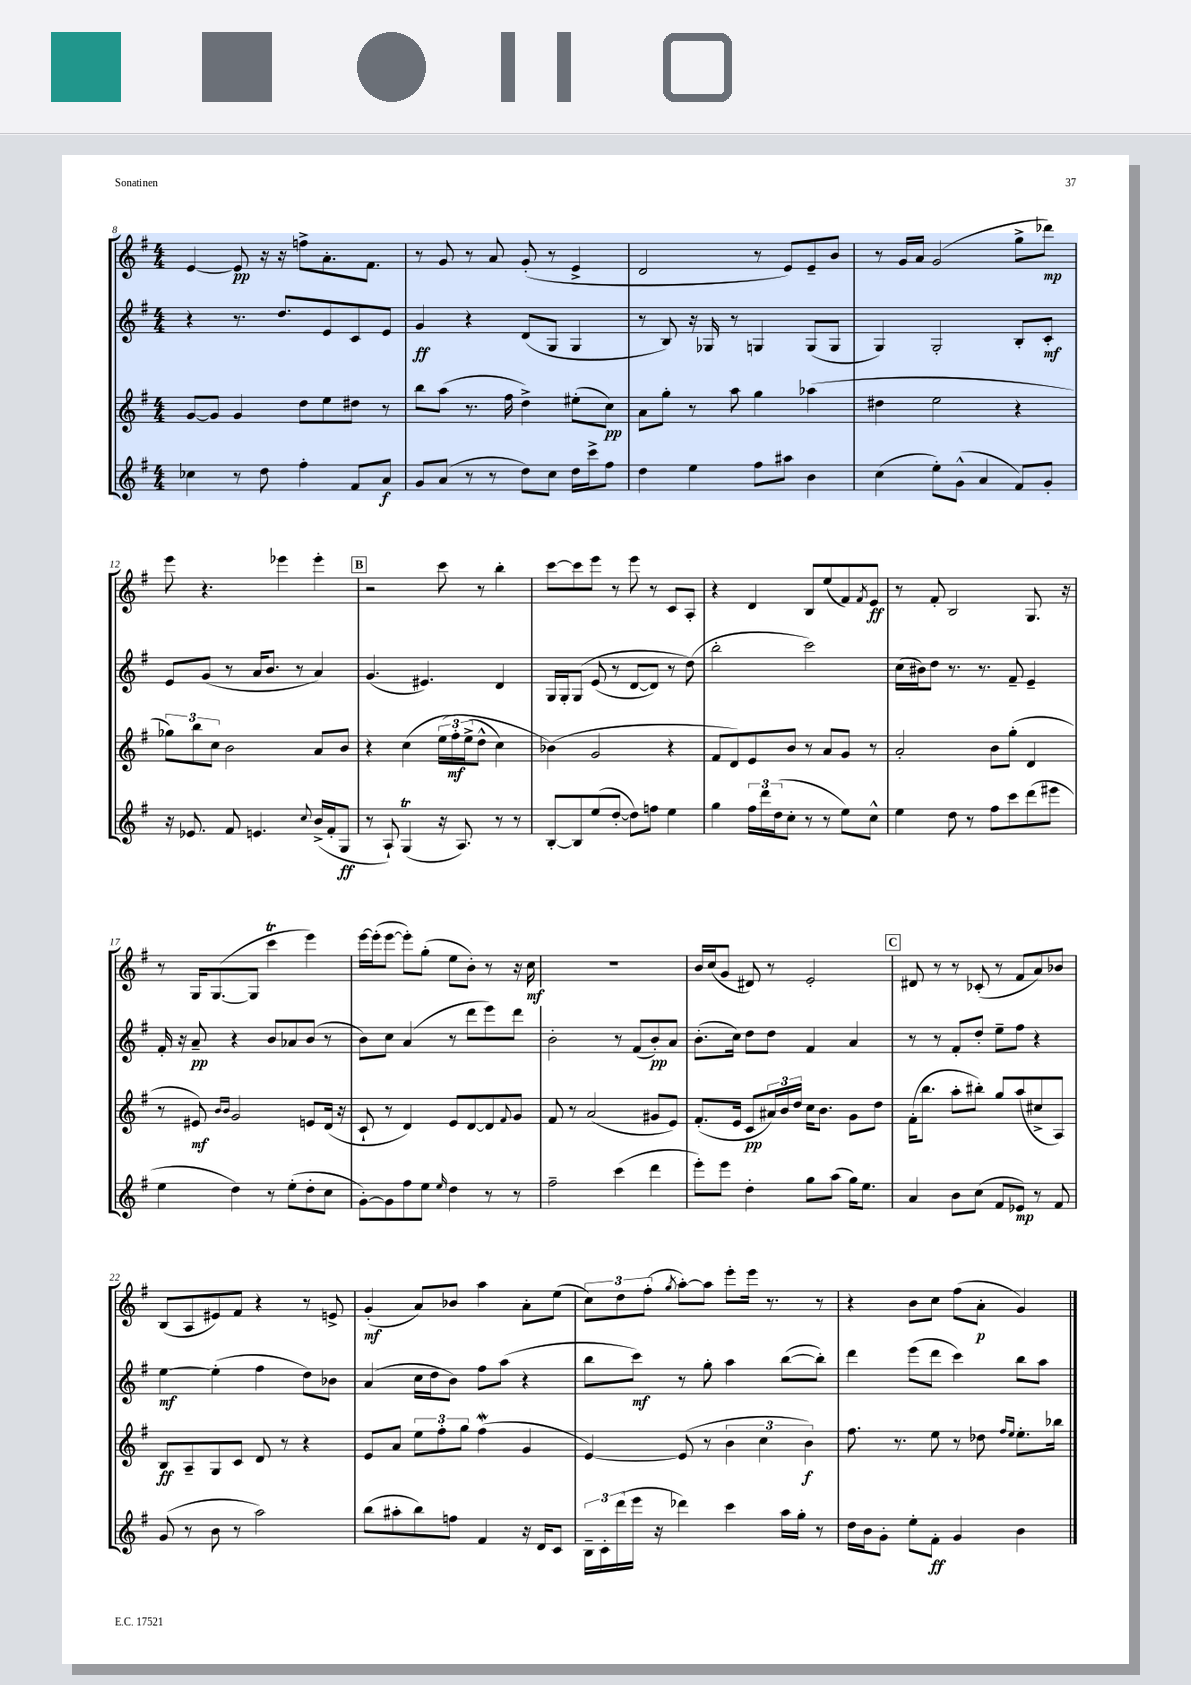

**kern	**kern	**kern	**kern
*staff4	*staff3	*staff2	*staff1
*clefG2	*clefG2	*clefG2	*clefG2
*k[f#]	*k[f#]	*k[f#]	*k[f#]
*M4/4	*M4/4	*M4/4	*M4/4
4cc-	[8g	4r	[4e
.	8g]	.	.
8r	4g	8.r	8e]
8dd	.	.	16r
.	.	8.dd	16r
4ff#'	8dd	.	8ff^
.	8ee	8e	8.a'
8f#	8dd#	8c	.
.	.	.	8.f#
8a	8r	8e	.
=	=	=	=
8g	8bb	4g	8r
(8a	(8aa	.	8g
8r	8.r	4r	8r
8r	.	.	8a
.	16ff#	.	.
8dd)	4dd^)	(8d	(8g'
8cc	.	8G	8r
16dd	(8ee#'	4G	4e^
16ccc^	.	.	.
8ff#	8cc)	.	.
=	=	=	=
4dd	8a	8r	2d
.	8gg'	8B)	.
4ee	8r	16r	.
.	.	16G-	.
.	8aa	8r	.
8ff#	4gg	4G	8r
8aa#	.	.	8e)
4b	(4aa-	(8G	8e~
.	.	8G	8b
=	=	=	=
(4cc	4dd#	4G)	8r
.	.	.	16g
.	.	.	16a
8ee')	2ee	2G'	(2g
(8g^^	.	.	.
4a	.	.	.
8f#)	4r	8B'	8gg^
8g'	.	8c'	8ddd-)
=	=	=	=
16r	12gg-)	8e	8eee
8.e-	.	.	.
.	12bb	.	.
.	.	(8g	4.r
.	12cc	.	.
8f#	2b	8r	.
4.e	.	16a	.
.	.	8.b	.
.	.	.	4eee-
.	.	8r	.
8qqcc	.	.	.
(16b^	8a	4a)	4eee-'
16f#'	.	.	.
8G	8b	.	.
=	=	=	=
8r	4r	(4.g	2r
8A`)	.	.	.
(4G	(4cc	.	.
.	.	4.e#)	.
16r	&(24ee	.	8ccc
.	24ff#')	.	.
8.A)	.	.	.
.	(24ee^	.	.
.	8dd^^	.	8r
8r	4cc)	4d	4bb'
8r	.	.	.
=	=	=	=
[8B'	(4b-&)	16G	[8ccc
.	.	16G'	.
8B]	.	&(8G	8ccc]
(8ee	2g	(8e	8eee
[8dd'	.	8r	8r
8dd])	.	[8d	8eee
8ff	.	8d])	8r
4ee	4r	8r	8c
.	.	(8dd&)	8A'
=	=	=	=
4gg	8f#	2bb'	4r
.	8d)	.	.
24ff#	8e	.	4d
24ddd	.	.	.
(24dd	.	.	.
8cc'	8b	.	.
8r	8r	2ccc)	8B
8r	8a	.	(8ee
8ee)	8g	.	8f#)
.	.	.	8qf#
8cc^^	8r	.	8e
=	=	=	=
4ee	2a'	(16cc	8r
.	.	16b#)	.
.	.	8dd	8f#'
8dd	.	8.r	2B
8r	.	.	.
.	.	8.r	.
8ff#	8b	.	.
8ccc	(8gg'	8f#~	.
(8ddd	4d	4e~	8.G
8eee#	.	.	.
.	.	.	16r
=	=	=	=
4ee	8r	16f#'	8r
.	.	16r	.
.	8e#)	8a~	16G
.	.	.	([8.G
.	16qqb	.	.
.	16qqb	.	.
4dd)	2g	4r	.
.	.	.	8G]
8r	.	8b	4ccc
(8ee'	.	8a-	.
8dd'	8e	(8b	4eee)
8cc	(16d	8r	.
.	16r	.	.
=	=	=	=
[8g')	8c`	8b)	[16eee
.	.	.	(16eee']
8g]	8r	8cc	[8eee
8ff#	4d)	(4a	8eee'])
8ee	.	.	(8gg'
16qqee	.	.	.
4dd	8e	8r	8ee
.	[8d	8ddd	8b')
8r	8d]	8eee)	8r
.	8qqf#	.	.
8r	8g	8ddd	16r
.	.	.	16cc
=	=	=	=
2ff#~	8f#	2b'	1r
.	8r	.	.
.	(2a	.	.
(4ccc	.	8r	.
.	.	(8f#	.
4ddd	8g#	8b')	.
.	8e)	8a	.
=	=	=	=
8eee')	(8.f#'	(8.b'	16b
.	.	.	(16cc
8eee	.	.	8g
.	16e	16cc)	.
4dd'	8c	8dd	8d#)
.	24a#)	8dd	8r
.	24b	.	.
.	24dd	.	.
8gg	16cc	4f#	2e'
.	8.b	.	.
(8aa	.	.	.
16gg)	8g	4a	.
8.ee	.	.	.
.	8dd	.	.
=	=	=	=
4a	(16f#'	8r	8d#
.	8.bb	.	.
.	.	8r	8r
8b	8aa'	8f#'	8r
(8cc	8bb#')	8dd'	(8c-'
8f#	8gg	8ee~	8r
8e-)	(8aa	8ff#	8f#
8r	8cc#^	4r	8a)
8f#	8A)	.	8b-
=	=	=	=
(8g	8B	[4ee	(8B
8r	8A~	.	8A
8b	8G	(4ee']	8e#)
8r	8c	.	8f#
2aa)	8d	4ff#	4r
.	8r	.	.
.	4r	8dd)	8r
.	.	8b-	8e^
=	=	=	=
(8bb	8e	(4a	(4g'
8aa#'	8a	.	.
8bb)	12ee	16cc	8a)
.	.	16dd	.
.	12ff#'	.	.
8ff	.	8b)	8b-
.	12gg	.	.
4f#	(4ff#	8ff#	4aa
.	.	(8aa	.
16r	4g	4r	8a'
16d	.	.	.
8c	.	.	(8ee
=	=	=	=
24B~	[4e)	8bb	12cc)
24c'	.	.	.
(24ddd	.	.	12dd
16eee	.	8ccc)	.
.	.	.	(12ff#'
16r	.	.	.
.	.	.	8qgg
4ddd-)	(8e]	8r	[8aa')
.	8r	8gg'	8aa]
4ccc	6b	4aa	8eee'
.	.	.	16eee
.	6cc	.	.
.	.	.	8.r
16aa	.	([8bb	.
16gg'	.	.	.
.	6b)	.	.
8r	.	8bb'])	8r
=	=	=	=
16dd	8.ff#	4ddd	4r
16b	.	.	.
8g'	.	.	.
.	8.r	.	.
8ee'	.	(8eee	8b
8f#'	8ee	8ddd	8cc
4g	8r	4ccc)	(8ff#
.	8dd-	.	8a'
.	16qqff#	.	.
.	16qqee	.	.
4b	8.ee'	8bb	4g)
.	.	8aa	.
.	16bb-	.	.
==	==	==	==
*-	*-	*-	*-
